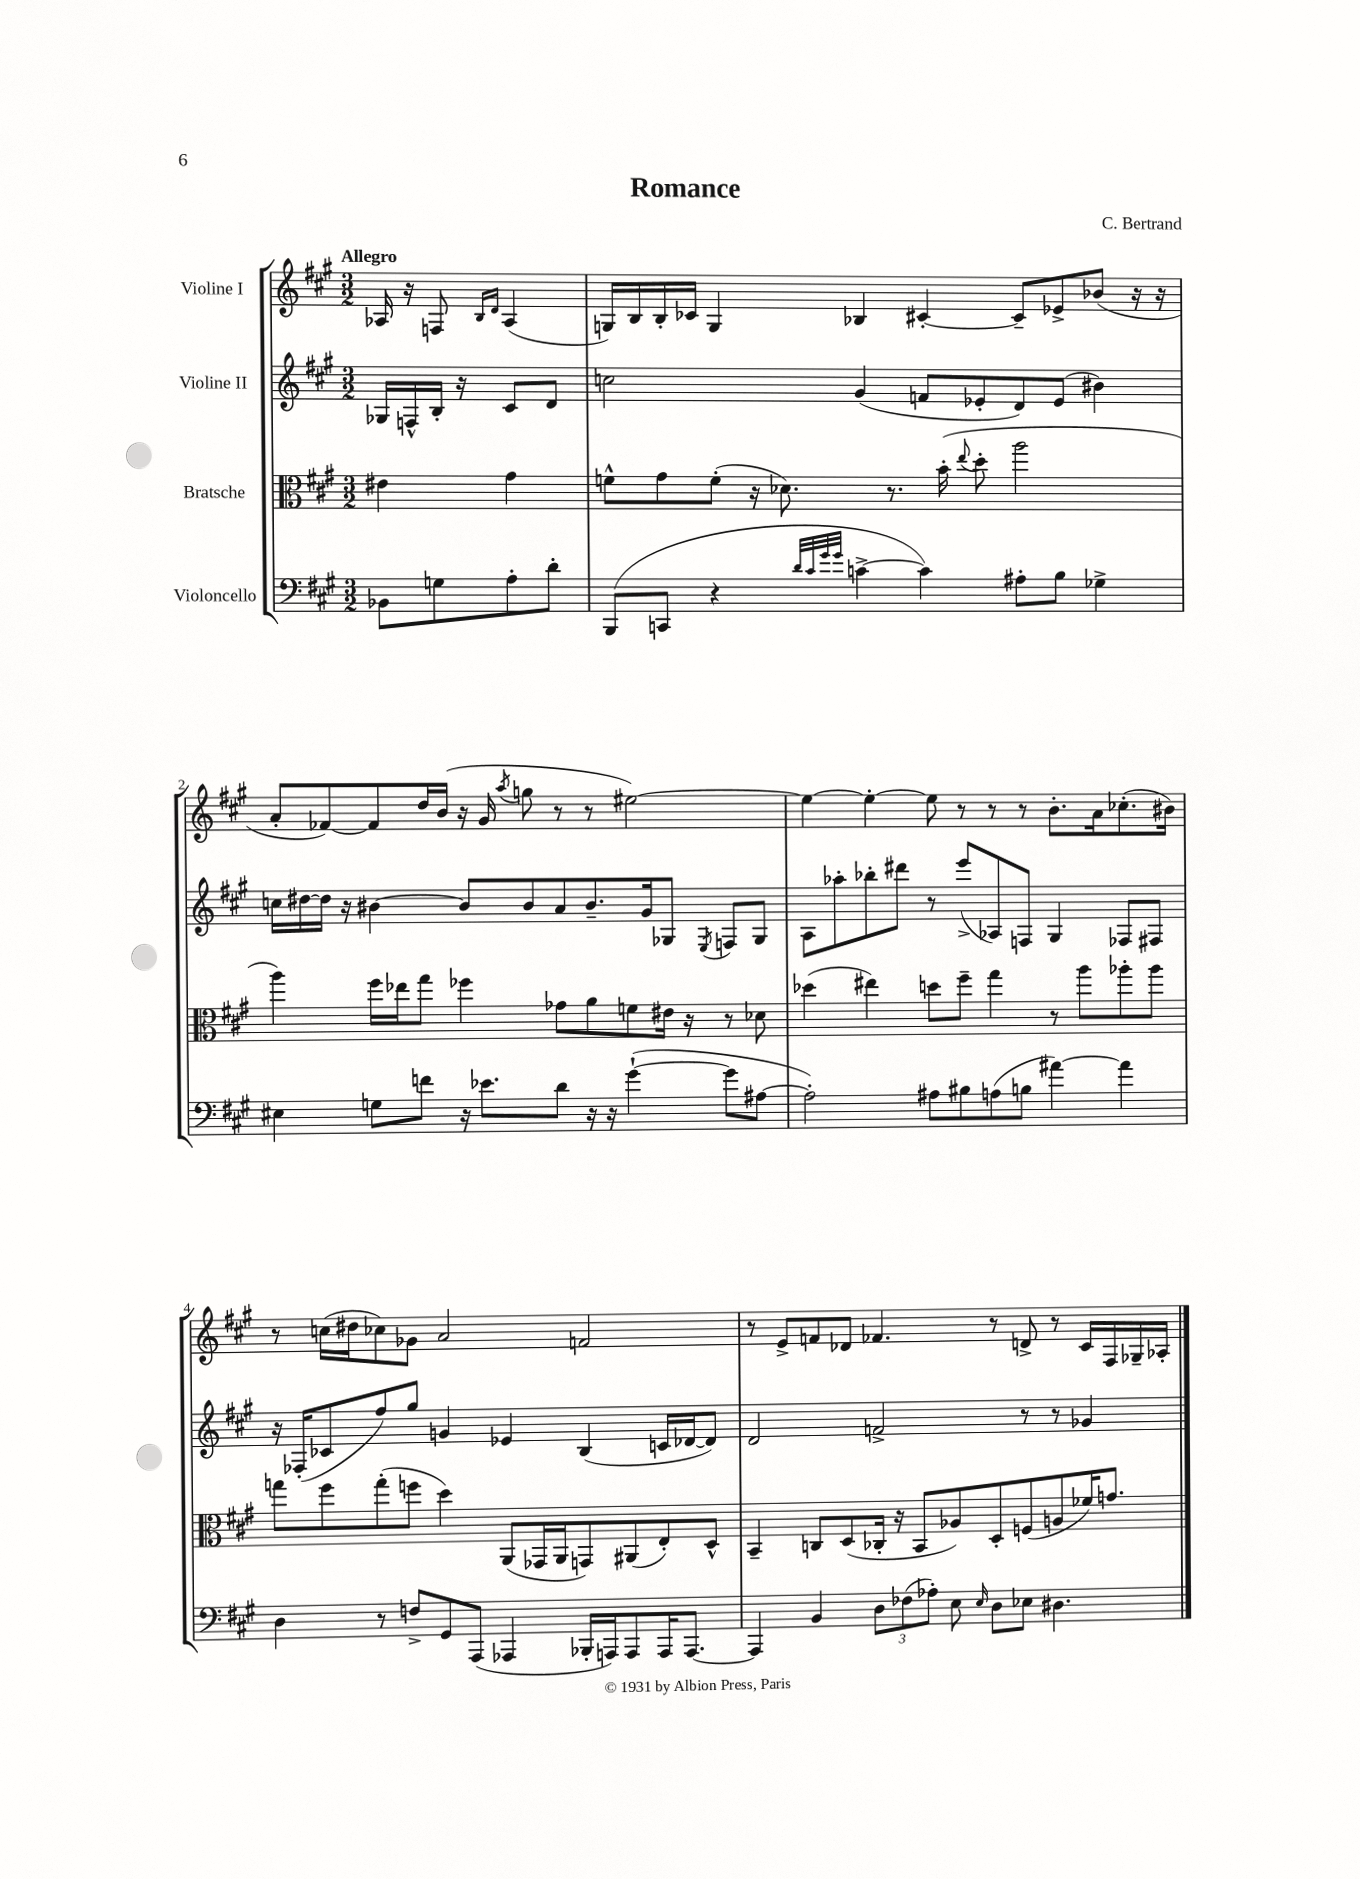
\header { title = "Romance" composer = "C. Bertrand" }
<<
\new StaffGroup <<
\new Staff = "s0" \with { instrumentName = "Violine I" } {
    \clef treble \key a \major \numericTimeSignature \time 3/2 \partial 2 \tempo "Allegro"
    \autoBeamOff aes16 r16 f8 \grace { b16[ d'16] } aes4( |
    g16[) b16 b16-. ces'16] g4 bes4 cis'4~-. cis'8[-- ees'8-> bes'8]( r16 r16 |
    a'8[-. fes'8~) fes'8 d''16 b'16]( r16 gis'16 \acciaccatura { a''8 } g''8 r8 r8 eis''2~) |
    eis''4~ eis''4~-. eis''8 r8 r8 r8 b'8.[-. a'16 ces''8.-.( bis'16]) |
    r8 c''16[( dis''16 ces''8) ges'8] a'2 f'2 |
    r8 e'8[-> f'8 des'8] fes'4. r8 d'8-> r8 cis'16[ fis16 ges16-- aes16]-. \bar "|." |
}
\new Staff = "s1" \with { instrumentName = "Violine II" } {
    \clef treble \key a \major \numericTimeSignature \time 3/2 \partial 2
    \autoBeamOff ges16[ f16-^ b16]-. r16 cis'8[ d'8] |
    c''2 gis'4( f'8[ ees'8-. d'8) ees'8]( bis'4) |
    c''16[ dis''16~ dis''16] r16 bis'4~ bis'8[ bis'8 a'8 bis'8.-- gis'16 ges8] \acciaccatura { e8 } f8[ ges8] |
    a8[ aes''8-. bes''8-. dis'''8] r8 e'''8[->( aes8) f8] gis4 fes8[ fis8] |
    r16 fes16[-.( ces'8 fis''8) gis''8] g'4 ees'4 b4( c'16[ des'16~ des'8]) |
    d'2 f'2-> r8 r8 ges'4 \bar "|." |
}
\new Staff = "s2" \with { instrumentName = "Bratsche" } {
    \clef alto \key a \major \numericTimeSignature \time 3/2 \partial 2
    \autoBeamOff eis'4 gis'4 |
    f'8[-^ gis'8 f'8]-.( r16 des'8.) r8. b'16-.( \appoggiatura { e''8 } d''8-. a''2 |
    a''4) fis''16[ ees''16 gis''8] fes''4 ges'8[ a'8 f'8 eis'16] r16 r8 des'8 |
    des''4( eis''4) d''8[ fis''8]-- gis''4 r8 a''8[ aes''8-. aes''8] |
    g''8[ fis''8 g''8-.( f''8] d''4) a,8[( ges,16 a,16 g,8) ais,8( e8-.) d8]-^ |
    b,4-- c8[ d8( ces16]-. r16 b,8[ aes8) d8-. f8( a8 fes'16) g'8.] \bar "|." |
}
\new Staff = "s3" \with { instrumentName = "Violoncello" } {
    \clef bass \key a \major \numericTimeSignature \time 3/2 \partial 2
    \autoBeamOff bes,8[ g8 a8-. d'8]-. |
    b,,8[( c,8] r4 \grace { d'32[ cis'32 gis'32 gis'32] } c'4~-> c'4) ais8[-. b8] ges4-> |
    eis4 g8[ f'8] r16 ees'8.[ d'8] r16 r16 gis'4~-!( gis'8[ ais8]~ |
    ais2-.) ais8[ bis8 a8( b8] ais'4~) ais'4 |
    d4 r8 f8[-> gis,8 a,,8]( aes,,4 bes,,16[-. a,,16) a,,8 a,,16 a,,8.]~ |
    a,,4 b,4 \tuplet 3/2 { d8[ fes8( aes8]-.) } e8 \grace { e16 } d8[ ees8] dis4. \bar "|." |
}
>>
>>
